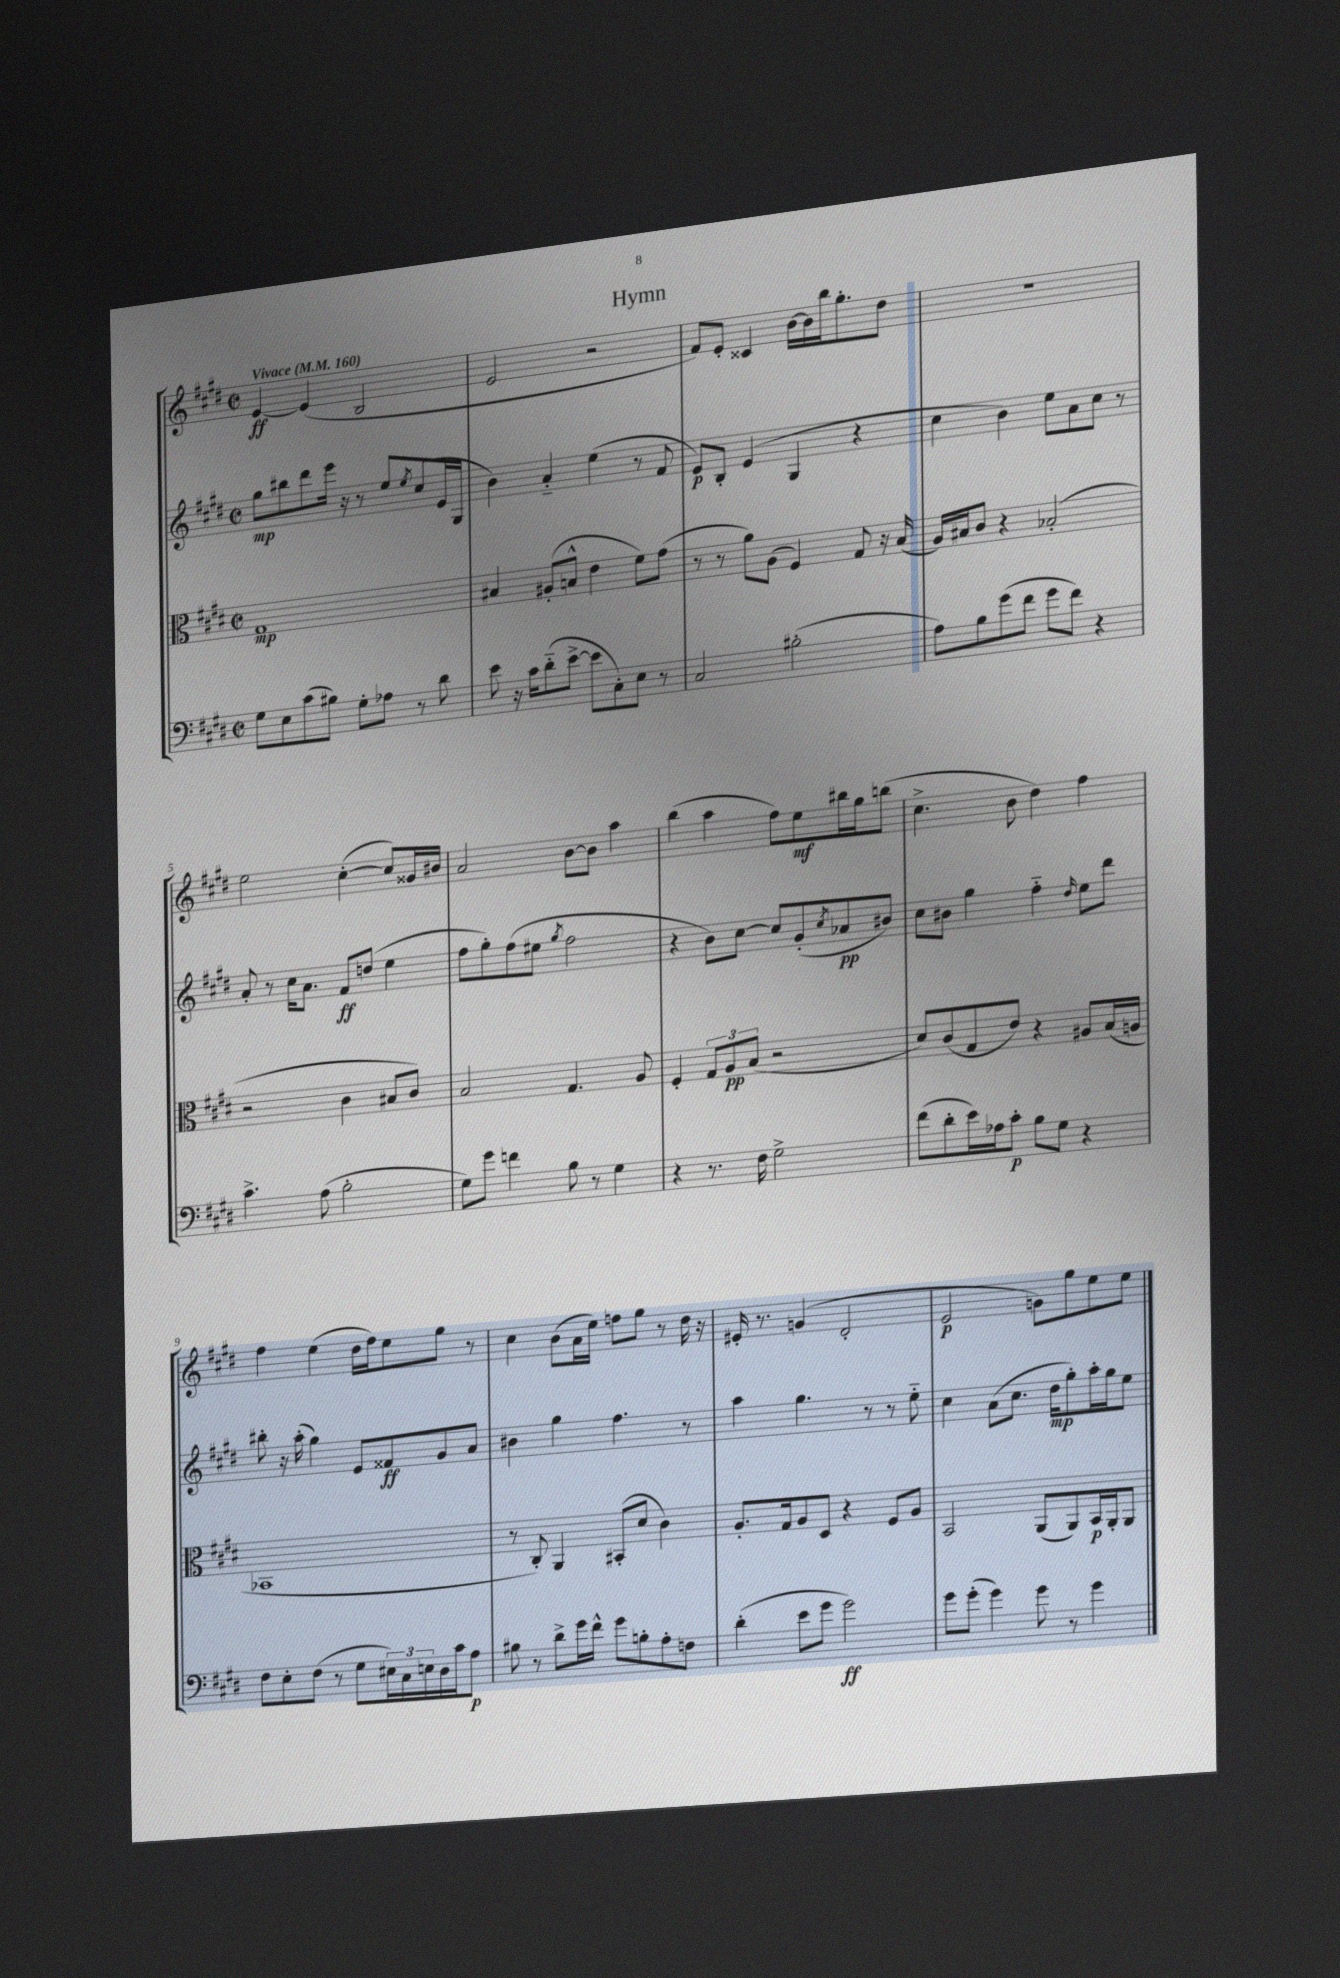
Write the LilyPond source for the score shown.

\header { title = "Hymn" }
<<
\new StaffGroup <<
\new Staff = "s0" {
    \clef treble \key e \major \defaultTimeSignature \time 2/2 \tempo "Vivace" 4 = 160
    e'4~\ff e'4( b2 |
    e'2 r2 |
    fis'8) e'8-. cisis'4 b'16~ b'16 b''16 gis''8.-. dis''8 |
    r1 |
    e''2 cis''4~-.( cis''8) gisis'16 bis'16 |
    a'2 b'8~ b'8 a''4 |
    b''4( a''4 fis''8) e''8\mf bis''16 gis''16 b''8( |
    cis''4.-> b'8 dis''4) fis''4 |
    fis''4 e''4( dis''16 fis''16) e''8 gis''8 r8 |
    cis''4 b'8( a'16 e''16) f''8 gis''8 r8 dis''16 r16 |
    eis'16-. r8. g'4( dis'2-. |
    e'2\p g'8) gis''8 e''8 e''8 \bar "|." |
}
\new Staff = "s1" {
    \clef treble \key e \major \defaultTimeSignature \time 2/2
    gis''8\mp bis''8 dis'''8 e'''16 r16 r8 e''8 \acciaccatura { e''8 } cis''8( e'16 gis16 |
    b'4) a'4-_ e''4( r8 fis'8 |
    e'8\p) b8-. e'4( gis4 r4 |
    cis''4 b'4) e''8 a'8 cis''8 r8 |
    a'8-. r8 cis''16 a'8. fis'8\ff d''8( e''4 |
    fis''8 gis''8-.) fis''8( eis''8 \acciaccatura { gis''8 } fis''2 |
    r4 b'8) cis''8~ cis''8 gis'8-.( \acciaccatura { cis''8 } aes'8\pp bis'8) |
    cis''8 bis'8 gis''4 fis''4-_ \grace { dis''16 } e''8 dis'''8 |
    bis''8-. r16 a''16-.( gis''4) e'8 fisis'8\ff gis'8 a'8 |
    bis'4 gis''4 fis''4. r8 |
    a''4 gis''4. r8 r8 e''8-_ |
    cis''4 a'8( cis''8. dis''16\mp gis''8-.) a''16-. gis''16 e''8 \bar "|." |
}
\new Staff = "s2" {
    \clef alto \key e \major \defaultTimeSignature \time 2/2
    gis1\mp |
    bis4 ais8-.( b8-^ e'4 fis'8) gis'8( |
    r8 r8 a'8) a8( fis4) gis8 r16 b16( |
    a16) bis16 cis'8 r4 bes2-.( |
    r2 cis'4 bis8 cis'8) |
    b2 gis4. a8 |
    fis4-. \tuplet 3/2 { gis8 a8\pp b8( } r2 |
    dis'8) cis'8( gis8 e'8) r4 ais8 b16( a16 |
    bes,1 |
    r8 cis8-.) a,4 bis,8-.( dis'8 cis'4) |
    a8.-. gis16 a8 dis8 r4 fis8 a8 |
    b,2 a,8( a,8) b,16\p a,16-. a,8 \bar "|." |
}
\new Staff = "s3" {
    \clef bass \key e \major \defaultTimeSignature \time 2/2
    gis8 e8 cis'8( bis8) gis8-. aes8 r8 dis'8 |
    e'8 r16 cis'16 dis'8-_( e'8~-> e'8 cis8-.) e8 r8 |
    cis2 bis2-.( |
    a8) b8 gis'8( fis'8 gis'8 fis'8) r4 |
    cis'4.-> a8( b2-. |
    gis8) gis'8 f'4 b8 r8 gis4 |
    r4 r8. fis16 gis2-> |
    fis'8( dis'8-. e'16) aes16 cis'8-.\p b8 gis8 r4 |
    fis8 e8-. fis8( r8 gis8 \tuplet 3/2 { eis16) cis16 e16 } dis16 cis'16 a8\p |
    bis8 r8 dis'8-> gis'16 fis'16-^ gis'8 b8-. a8-. f8 |
    dis'4-.( e'8 gis'8 gis'2\ff) |
    gis'8 gis'8-.( gis'4) gis'8 r8 gis'4 \bar "|." |
}
>>
>>
